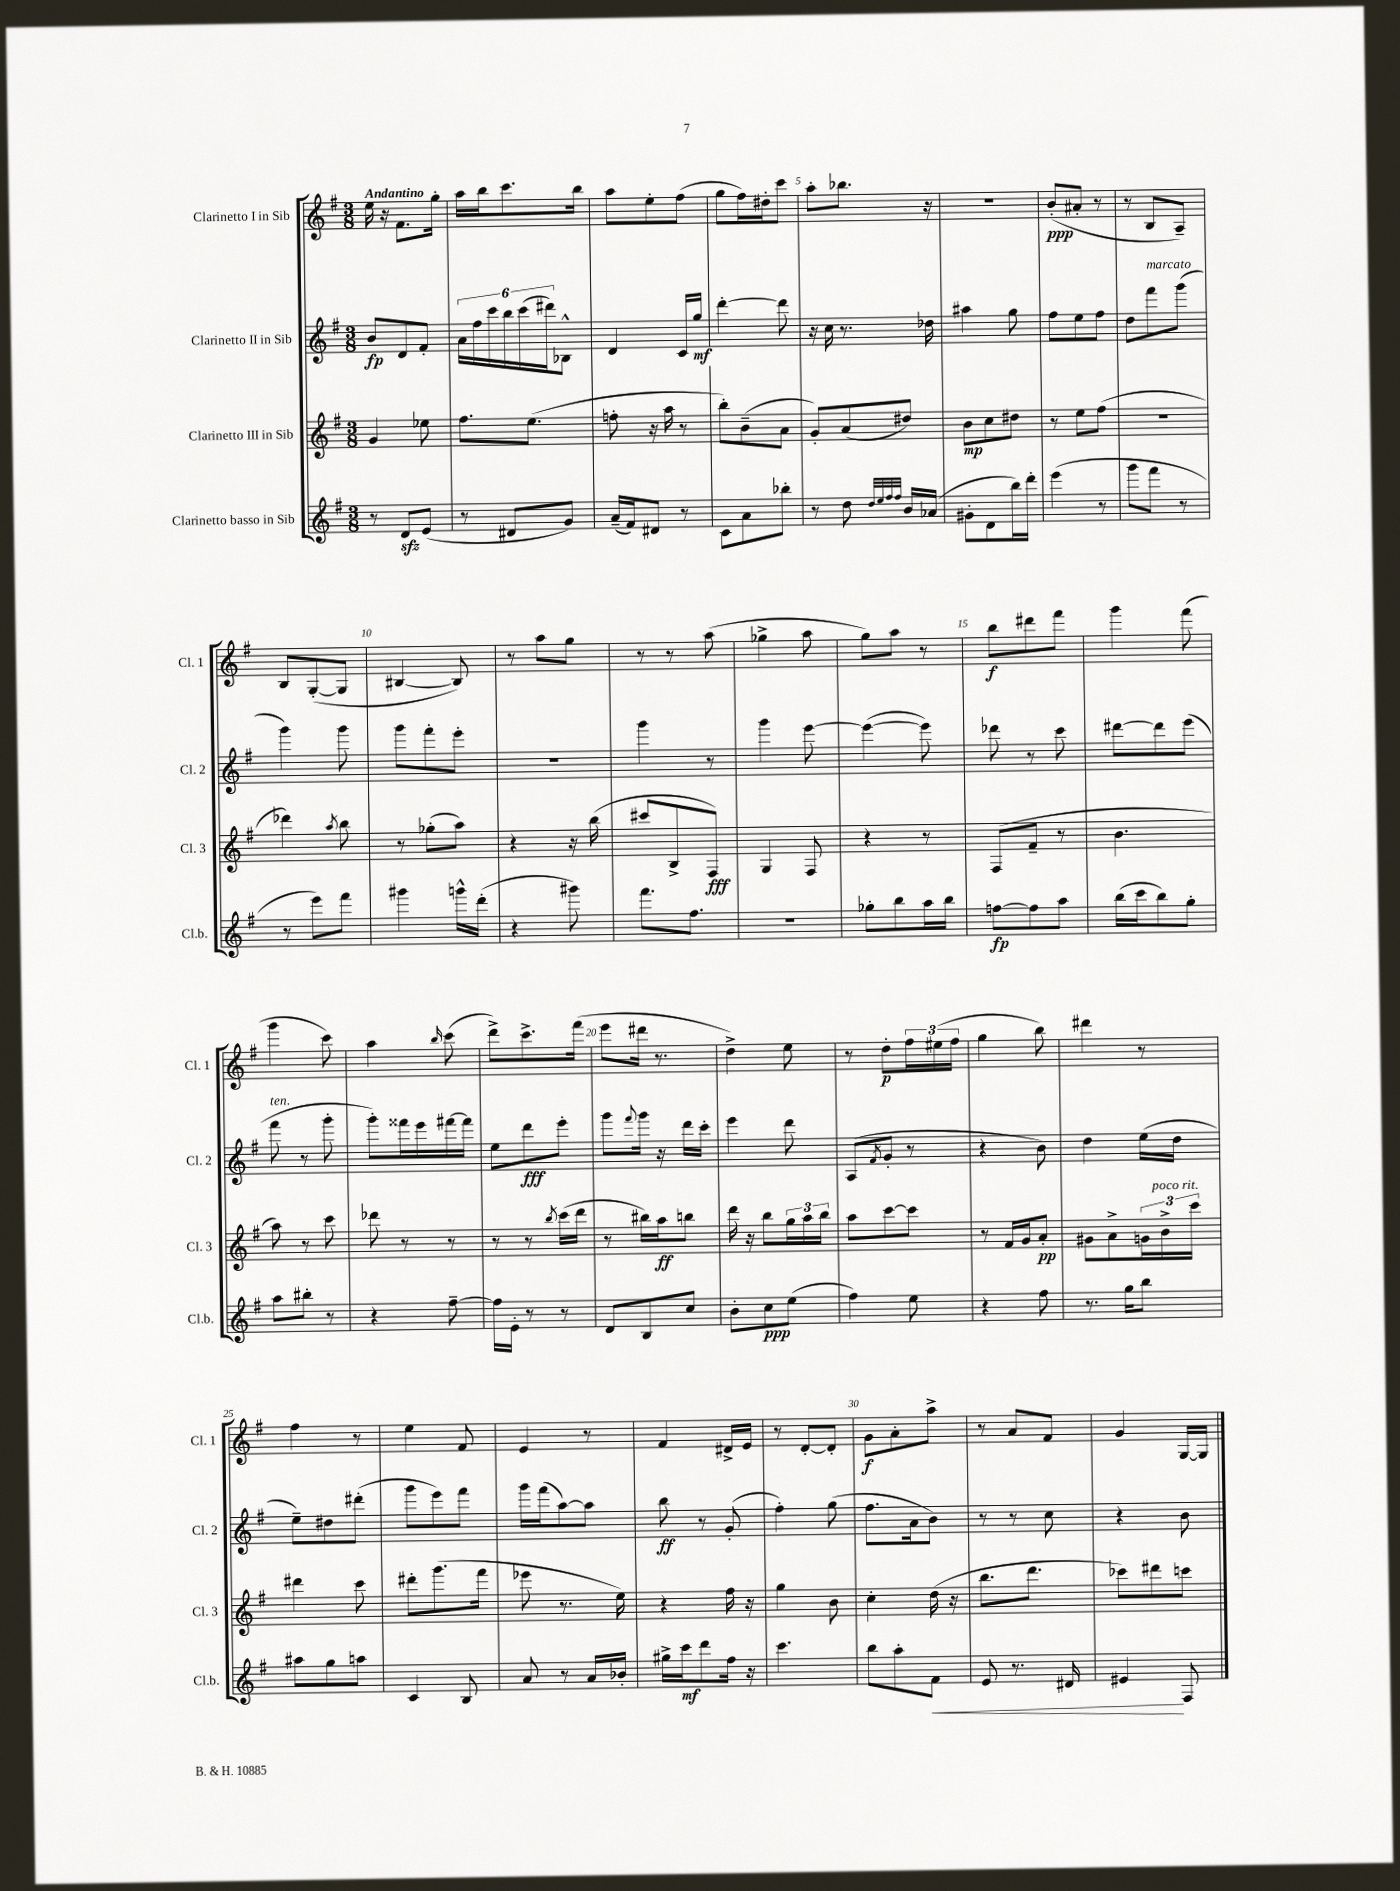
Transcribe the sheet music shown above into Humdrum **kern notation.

**kern	**dynam	**kern	**dynam	**kern	**dynam	**kern	**dynam
*part4	*part4	*part3	*part3	*part2	*part2	*part1	*part1
*staff4	*staff4	*staff3	*staff3	*staff2	*staff2	*staff1	*staff1
*I"Clarinetto basso in Sib	*	*I"Clarinetto III in Sib	*	*I"Clarinetto II in Sib	*	*I"Clarinetto I in Sib	*
*I'Cl.b.	*	*I'Cl. 3	*	*I'Cl. 2	*	*I'Cl. 1	*
*clefG2	*	*clefG2	*	*clefG2	*	*clefG2	*
*k[f#]	*	*k[f#]	*	*k[f#]	*	*k[f#]	*
*M3/8	*	*M3/8	*	*M3/8	*	*M3/8	*
=1	=1	=1	=1	=1	=1	=1	=1
!	!	!	!	!	!	!LO:TX:a:B:t=Andantino	!
8r	.	4g/	.	8b/L	fp	16ee\	.
.	.	.	.	.	.	16r	.
8dzz/L	.	.	.	8d/	.	8.f#\L	.
(8e/J	.	8ee-X\	.	8f#'/J	.	.	.
.	.	.	.	.	.	16gg'\Jk	.
=2	=2	=2	=2	=2	=2	=2	=2
8r	.	8.ff#\L	.	24a\LL	.	16aa\LL	.
.	.	.	.	24ff#\	.	.	.
.	.	.	.	.	.	16bb\J	.
.	.	.	.	24ccc\	.	.	.
8d#X/L	.	.	.	24bb\	.	8.ccc\	.
.	.	.	.	(24ccc\	.	.	.
.	.	(8.ee\J	.	.	.	.	.
.	.	.	.	24ddd#X\J)	.	.	.
8g/J)	.	.	.	8B-X^^\J	.	.	.
.	.	.	.	.	.	16bb\Jk	.
=3	=3	=3	=3	=3	=3	=3	=3
(16a~/LL	.	8ffn'\	.	4d/	.	8aa\L	.
16f#/J)	.	.	.	.	.	.	.
8d#X/J	.	16r	.	.	.	8ee'\	.
.	.	16aa\	.	.	.	.	.
8r	.	8r	.	16c/LL	.	(8ff#\J	.
.	.	.	.	16gg/JJ	mf	.	.
=4	=4	=4	=4	=4	=4	=4	=4
8c\L	.	8bb'\L)	.	[4ddd'\	.	8gg\L	.
8a\	.	(8b~\	.	.	.	16ff#\L)	.
.	.	.	.	.	.	16dd#X'\J	.
8bb-X'\J	.	8a\J	.	8ddd\]	.	8ccc\J	.
=5	=5	=5	=5	=5	=5	=5	=5
8r	.	8g'/L)	.	16r	.	8aa'\L	.
.	.	.	.	16cc\	.	.	.
8dd\	.	(8a/	.	8.r	.	8.bb-X\J	.
32qqdd/LLL	.	.	.	.	.	.	.
32qqee/	.	.	.	.	.	.	.
32qqff#/	.	.	.	.	.	.	.
32qqff#/JJJ	.	.	.	.	.	.	.
16b/LL	.	8dd#X/J)	.	.	.	.	.
(16a-X/JJ	.	.	.	16dd-X\	.	16r	.
=6	=6	=6	=6	=6	=6	=6	=6
8g#X'\L	.	8b\L	mp	4aa#X\	.	4.r	.
8d\	.	8cc\	.	.	.	.	.
16bb\L)	.	8dd#X\J	.	8gg\	.	.	.
16ddd'\JJ	.	.	.	.	.	.	.
=7	=7	=7	=7	=7	=7	=7	=7
(4eee\	.	8r	.	8ff#\L	.	(8b'/L	ppp
.	.	8ee\L	.	8ee\	.	8a#X'/J	.
8r	.	(8ff#\J	.	8ff#\J	.	8r	.
=8	=8	=8	=8	=8	=8	=8	=8
8ggg\L	.	4.r	.	8dd\L	.	8r	.
!	!	!	!	!LO:TX:a:i:t=marcato	!	!	!
8fff#\J	.	.	.	8fff#\	.	8B/L	.
8r	.	.	.	(8ggg\J	.	8A~/J)	.
!!LO:LB:g=z
=9	=9	=9	=9	=9	=9	=9	=9
8r	.	4ddd-X\)	.	4ggg\)	.	8B/L	.
8eee\L)	.	.	.	.	.	([8G'/	.
.	.	8qaa/	.	.	.	.	.
8fff#\J	.	8bb\	.	8ggg\	.	8G/J]	.
=10	=10	=10	=10	=10	=10	=10	=10
4ggg#X\	.	8r	.	8ggg\L	.	[4B#X/	.
.	.	(8gg-X'\L	.	8fff#'\	.	.	.
16gggn^^\LL	.	8aa\J)	.	8eee'\J	.	8B#/])	.
(16ddd'\JJ	.	.	.	.	.	.	.
=11	=11	=11	=11	=11	=11	=11	=11
4r	.	4r	.	4.r	.	8r	.
.	.	.	.	.	.	8aa\L	.
8ggg#X\)	.	16r	.	.	.	8gg\J	.
.	.	(16bb\	.	.	.	.	.
=12	=12	=12	=12	=12	=12	=12	=12
8.fff#\L	.	8ccc#X/L	.	4ggg\	.	8r	.
.	.	8B^/	.	.	.	8r	.
8.ff#\J	.	.	.	.	.	.	.
.	.	8F#/J)	fff	8r	.	(8aa\	.
=13	=13	=13	=13	=13	=13	=13	=13
4.r	.	4G/	.	4ggg\	.	4gg-X^\	.
.	.	8F#/	.	[8eee\	.	8aa\	.
=14	=14	=14	=14	=14	=14	=14	=14
8gg-X'\L	.	4r	.	(4eee\_	.	8gg\L)	.
8bb\	.	.	.	.	.	8aa\J	.
16aa\L	.	8r	.	8eee\])	.	8r	.
16bb\JJ	.	.	.	.	.	.	.
=15	=15	=15	=15	=15	=15	=15	=15
[8ffn\L	fp	(8F#/L	.	8ddd-X\	.	8bb\L	f
8ff\]	.	8f#~/J	.	8r	.	8ddd#X\	.
8aa\J	.	8r	.	8ccc\	.	8fff#\J	.
=16	=16	=16	=16	=16	=16	=16	=16
(16bb\LL	.	4.b\	.	[8ddd#X\L	.	4ggg\	.
16ccc\J	.	.	.	.	.	.	.
8bb\)	.	.	.	8ddd#\]	.	.	.
8gg'\J	.	.	.	(8eee\J	.	(8fff#\	.
!!LO:LB:g=z
=17	=17	=17	=17	=17	=17	=17	=17
!	!	!	!	!LO:TX:a:i:t=ten.	!	!	!
8aa\L	.	8aa\)	.	8fff#\	.	4ggg\	.
8bb#X'\J	.	8r	.	8r	.	.	.
8r	.	8ccc\	.	8ggg'\	.	8ccc\)	.
=18	=18	=18	=18	=18	=18	=18	=18
4r	.	8ddd-X\	.	8ggg'\L)	.	4aa\	.
.	.	8r	.	16fff##X\L	.	.	.
.	.	.	.	16eee\	.	.	.
.	.	.	.	.	.	16qqbb/	.
[8ff#~\	.	8r	.	[16fff#X\	.	(8ccc\	.
.	.	.	.	16fff#\JJ]	.	.	.
=19	=19	=19	=19	=19	=19	=19	=19
16ff#\LL]	.	8r	.	8ee\L	.	8ddd^\L)	.
16e'\JJ	.	.	.	.	.	.	.
8r	.	8r	.	8ddd\	fff	8.ccc^\	.
.	.	8qbb/	.	.	.	.	.
8r	.	(16ccc\LL	.	8eee'\J	.	.	.
.	.	16ddd\JJ	.	.	.	(16fff#\Jk	.
=20	=20	=20	=20	=20	=20	=20	=20
8d/L	.	8r	.	8ggg\L	.	8eee\L	.
.	.	.	.	8qqfff#/	.	.	.
8B/	.	16bb#X\LL)	.	16ggg\Jk	.	16ddd#X\Jk	.
.	.	16aa\J	ff	16r	.	8.r	.
8cc/J	.	8bbn\J	.	16ddd\LL	.	.	.
.	.	.	.	16ccc'\JJ	.	.	.
=21	=21	=21	=21	=21	=21	=21	=21
8b'\L	.	16ddd\	.	4eee\	.	4dd^\)	.
.	.	16r	.	.	.	.	.
8cc\	ppp	8bb\L	.	.	.	.	.
(8ee\J	.	24gg\L	.	8ddd\	.	8ee\	.
.	.	24aa\	.	.	.	.	.
.	.	24bb\JJ	.	.	.	.	.
=22	=22	=22	=22	=22	=22	=22	=22
4ff#\)	.	8aa\L	.	(8A/L	.	8r	.
.	.	.	.	8qf#/	.	.	.
.	.	[8ccc\	.	8g'/J	.	8dd'\L	p
8ee\	.	8ccc\J]	.	8r	.	24ff#\L	.
.	.	.	.	.	.	(24ee#X\	.
.	.	.	.	.	.	24ff#\JJ	.
=23	=23	=23	=23	=23	=23	=23	=23
4r	.	8r	.	4r	.	4gg\	.
.	.	16f#/LL	.	.	.	.	.
.	.	16g/J	.	.	.	.	.
8ff#\	.	8a'/J	pp	8b\)	.	8bb\)	.
=24	=24	=24	=24	=24	=24	=24	=24
8.r	.	8g#X\L	.	4dd\	.	4ddd#X\	.
.	.	8a^\	.	.	.	.	.
16gg\KL	.	.	.	.	.	.	.
8bb\J	.	24gn\L	.	(16ee\LL	.	8r	.
!	!	!LO:TX:a:i:t=poco rit.	!	!	!	!	!
.	.	24b^\	.	.	.	.	.
.	.	.	.	16dd\JJ	.	.	.
.	.	24ccc\JJ	.	.	.	.	.
!!LO:LB:g=z
=25	=25	=25	=25	=25	=25	=25	=25
8aa#X\L	.	4ddd#X\	.	8ee~\L)	.	4ff#\	.
8gg\	.	.	.	8dd#X\	.	.	.
8aan\J	.	8ccc\	.	(8ddd#X'\J	.	8r	.
=26	=26	=26	=26	=26	=26	=26	=26
4c/	.	8ddd#X'\L	.	8ggg\L	.	4ee\	.
.	.	(8.ggg\	.	8eee\)	.	.	.
8B/	.	.	.	8fff#\J	.	8f#/	.
.	.	16fff#\Jk	.	.	.	.	.
=27	=27	=27	=27	=27	=27	=27	=27
8a/	.	8eee-X\	.	16ggg\LL	.	4e/	.
.	.	.	.	(16fff#\J	.	.	.
8r	.	8.r	.	[8aa\)	.	.	.
16a/LL	.	.	.	8aa\J]	.	8r	.
16b-X'/JJ	.	16ee\)	.	.	.	.	.
=28	=28	=28	=28	=28	=28	=28	=28
16gg#X^\LL	.	4r	.	8bb\	ff	4f#/	.
16ccc\J	mf	.	.	.	.	.	.
8ddd\	.	.	.	8r	.	.	.
16ff#\Jk	.	16ff#\	.	(8g'/	.	16d#X^/LL	.
16r	.	16r	.	.	.	16e/JJ	.
=29	=29	=29	=29	=29	=29	=29	=29
4.ccc\	.	4gg\	.	4ff#'\)	.	8r	.
.	.	.	.	.	.	[8d'/L	.
.	.	8b\	.	(8gg\	.	8d'/J]	.
=30	=30	=30	=30	=30	=30	=30	=30
8bb\L	.	4cc'\	.	8.ff#\L	.	8g\L	f
8aa'\	.	.	.	.	.	8a'\	.
.	.	.	.	16a\k	.	.	.
!	!LO:HP:b	!	!	!	!	!	!
8f#\J	<	(16dd\	.	8b\J)	.	8aa^\J	.
.	.	16r	.	.	.	.	.
=31	=31	=31	=31	=31	=31	=31	=31
8e/	.	8.bb\L	.	8r	.	8r	.
8.r	.	.	.	8r	.	8a/L	.
.	.	8.ddd\J	.	.	.	.	.
.	.	.	.	8cc\	.	8f#/J	.
16d#X/	.	.	.	.	.	.	.
=32	=32	=32	=32	=32	=32	=32	=32
4e#X/	.	8ccc-X\L)	.	4r	.	4g/	.
.	.	8ddd#X\	.	.	.	.	.
8F#/	[	8cccn\J	.	8b\	.	[16G/LL	.
.	.	.	.	.	.	16G/JJ]	.
==	==	==	==	==	==	==	==
*-	*-	*-	*-	*-	*-	*-	*-
